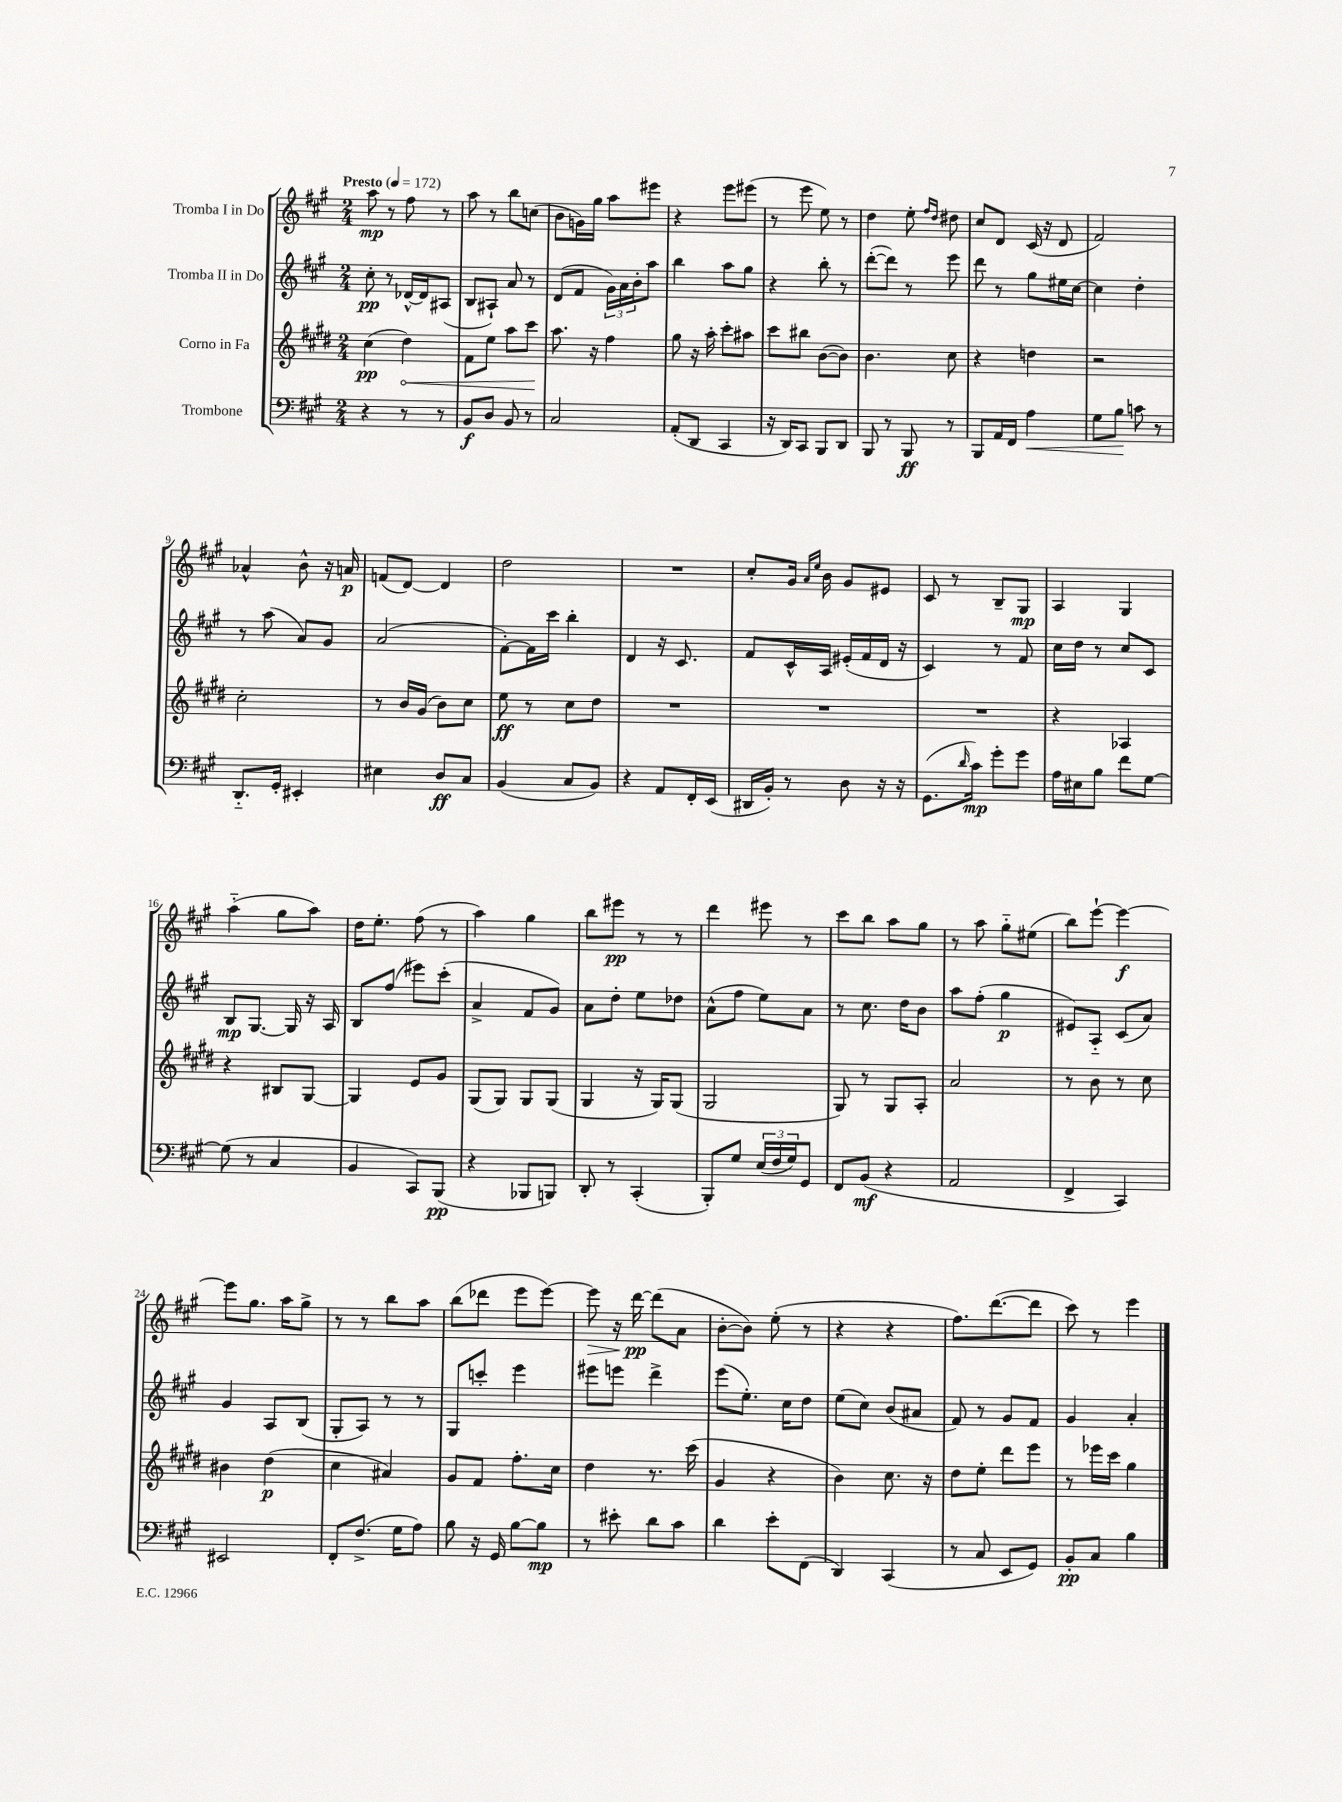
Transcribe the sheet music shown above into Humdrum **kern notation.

**kern	**kern	**kern	**kern
*staff4	*staff3	*staff2	*staff1
*clefF4	*clefG2	*clefG2	*clefG2
*k[f#c#g#]	*k[f#c#g#d#]	*k[f#c#g#]	*k[f#c#g#]
*M2/4	*M2/4	*M2/4	*M2/4
*MM172	*MM172	*MM172	*MM172
4r	(4cc#	8cc#'	8aa
.	.	8r	8r
8r	4dd#)	[16d-^^	8ff#
.	.	16d-]	.
8r	.	(8A#	8r
=	=	=	=
8BB	8f#	8B	8aa
8D	8ee	8A#`)	8r
8BB	8aa	8a	8bb
8r	8ccc#	8r	(8cc
=	=	=	=
2C#	8.aa	(8d	8b
.	.	8f#	16g)
.	16r	.	16gg#
.	4ff#	24g#)	8aa
.	.	24a	.
.	.	24b'	.
.	.	8aa	8eee#
=	=	=	=
(8AA'	8gg#	4bb	4r
8DD	16r	.	.
.	16aa'	.	.
4CC#	8ccc#'	8aa	8eee
.	8aa#	8gg#	(8eee#
=	=	=	=
16r	8ccc#	4r	8r
16DD)	.	.	.
8CC#	8bb#	.	8eee
8BBB	([8b	8bb'	8ee)
8DD	8b])	8r	8r
=	=	=	=
8BBB	4.b	([8ddd'	4dd
8r	.	8ddd])	.
8BBB	.	8r	8ee'
.	.	.	16qqff#
.	.	.	16qqdd
8r	8cc#	8eee	8dd#
=	=	=	=
8BBB	4r	8ddd	8cc#
16AA	.	8r	8d
16FF#	.	.	.
4A	4dd	8gg#	(16c#
.	.	.	16r
.	.	16ee#	8d
.	.	[16cc#	.
=	=	=	=
8G#	2r	4cc#]	2f#)
8B	.	.	.
8c	.	4dd'	.
8r	.	.	.
=	=	=	=
8.DD'~	2cc#'	8r	4a-^^
.	.	(8aa	.
16GG#'	.	.	.
4EE#'	.	8a)	8b^^
.	.	8g#	16r
.	.	.	16a
=	=	=	=
4E#	8r	(2a	(8f
.	16b	.	[8d)
.	(16g#	.	.
8D	8b)	.	4d]
8C#	8cc#	.	.
=	=	=	=
(4BB	8ee	[8f#')	2dd
.	8r	16f#]	.
.	.	16ccc#	.
8C#	8cc#	4bb'	.
8BB)	8dd#	.	.
=	=	=	=
4r	2r	4d	2r
8AA	.	16r	.
.	.	8.c#	.
16FF#'	.	.	.
(16EE	.	.	.
=	=	=	=
16DD#	2r	8f#	8cc#'
16BB')	.	.	.
8r	.	16c#^^	16g#
.	.	.	16qqa
.	.	.	16qqee
.	.	16A	16b
8D	.	(16e#'	8g#
.	.	16f#	.
16r	.	16d	8e#
16r	.	16r	.
=	=	=	=
(8.GG#	2r	4c#)	8c#
.	.	.	8r
16qqd	.	.	.
16c#)	.	.	.
8g#'	.	8r	8B~
8g#	.	8f#	8G#
=	=	=	=
16A	4r	16cc#	4A
16E#	.	16dd	.
8B	.	8r	.
8f#	4A-	8cc#	4G#
[8G#	.	8c#	.
=	=	=	=
(8G#]	4r	8B	(4aa'~
8r	.	[8.G#	.
4C#	8B#	.	8gg#
.	.	16G#]	.
.	[8G#	16r	8aa)
.	.	16A	.
=	=	=	=
4BB	4G#]	8B	16dd
.	.	.	8.ee'
.	.	(8ff#	.
8CC#)	8e	8eee#)	(8ff#
(8BBB	8g#	(8ccc#'	8r
=	=	=	=
4r	(8G#	4a^	4aa)
.	8G#)	.	.
8BBB-	8G#	8f#	4gg#
8BBB)	(8G#	8g#)	.
=	=	=	=
8DD'	4G#	8a	8bb
8r	.	8dd'	8eee#
(4CC#'	16r	8ee	8r
.	16G#)	.	.
.	(8G#	8dd-	8r
=	=	=	=
8BBB')	2G#	(8a^^	4ddd
8G#	.	8ff#	.
(24E	.	8ee)	8eee#
24F#	.	.	.
24G#)	.	.	.
8GG#	.	8a	8r
=	=	=	=
8FF#	8G#)	8r	8ccc#
(8BB	8r	8.cc#	8bb
4r	8G#	.	8aa
.	.	16dd	.
.	8A'	8b	8gg#
=	=	=	=
2AA	2a	8aa	8r
.	.	(8ff#'	8aa
.	.	4gg#	8gg#'~
.	.	.	(8ee#
=	=	=	=
4FF#^	8r	8e#)	8bb)
.	8b	8A'~	[8eee`
4CC#)	8r	(8c#	4eee_
.	8cc#	8a)	.
=	=	=	=
2EE#	4b#	4g#	8eee]
.	.	.	8.gg#
.	(4dd#	8A	.
.	.	.	16aa
.	.	(8B	8gg#^
=	=	=	=
8FF#'	4cc#	8G#'	8r
(8.F#^	.	8A)	8r
.	4a#)	8r	8bb
16G#	.	.	.
8A)	.	8r	8aa
=	=	=	=
8B	8g#	8G#	(8bb
16r	8f#	8ccc'	8ddd-
16GG#	.	.	.
[8B	8.ff#'	4eee	8eee
8B]	.	.	[8eee)
.	16cc#	.	.
=	=	=	=
8r	4dd#	8eee#	8eee]
8e#'	.	8eee	16r
.	.	.	[16ddd
8d	8.r	4ddd^	(8ddd]
8c#	.	.	8a
.	(16ccc#	.	.
=	=	=	=
4d	4g#	(8eee	[8b'
.	.	8.ee')	8b])
8e'	4r	.	(8ee'
.	.	16cc#	.
(8FF#	.	8dd	8r
=	=	=	=
4DD)	4b)	(8ee	4r
.	.	8cc#)	.
(4CC#	8.cc#	(8b	4r
.	.	8a#	.
.	16r	.	.
=	=	=	=
8r	8dd#	8f#)	8.ff#)
8C#	8ee'	8r	.
.	.	.	([8.ddd
8EE	8ddd#	8g#	.
8GG#)	8eee	8f#	8ddd]
=	=	=	=
8BB'	8r	4g#	8ccc#)
8C#	16eee-	.	8r
.	16ccc#	.	.
4B	4gg#	4a'	4eee
==	==	==	==
*-	*-	*-	*-
